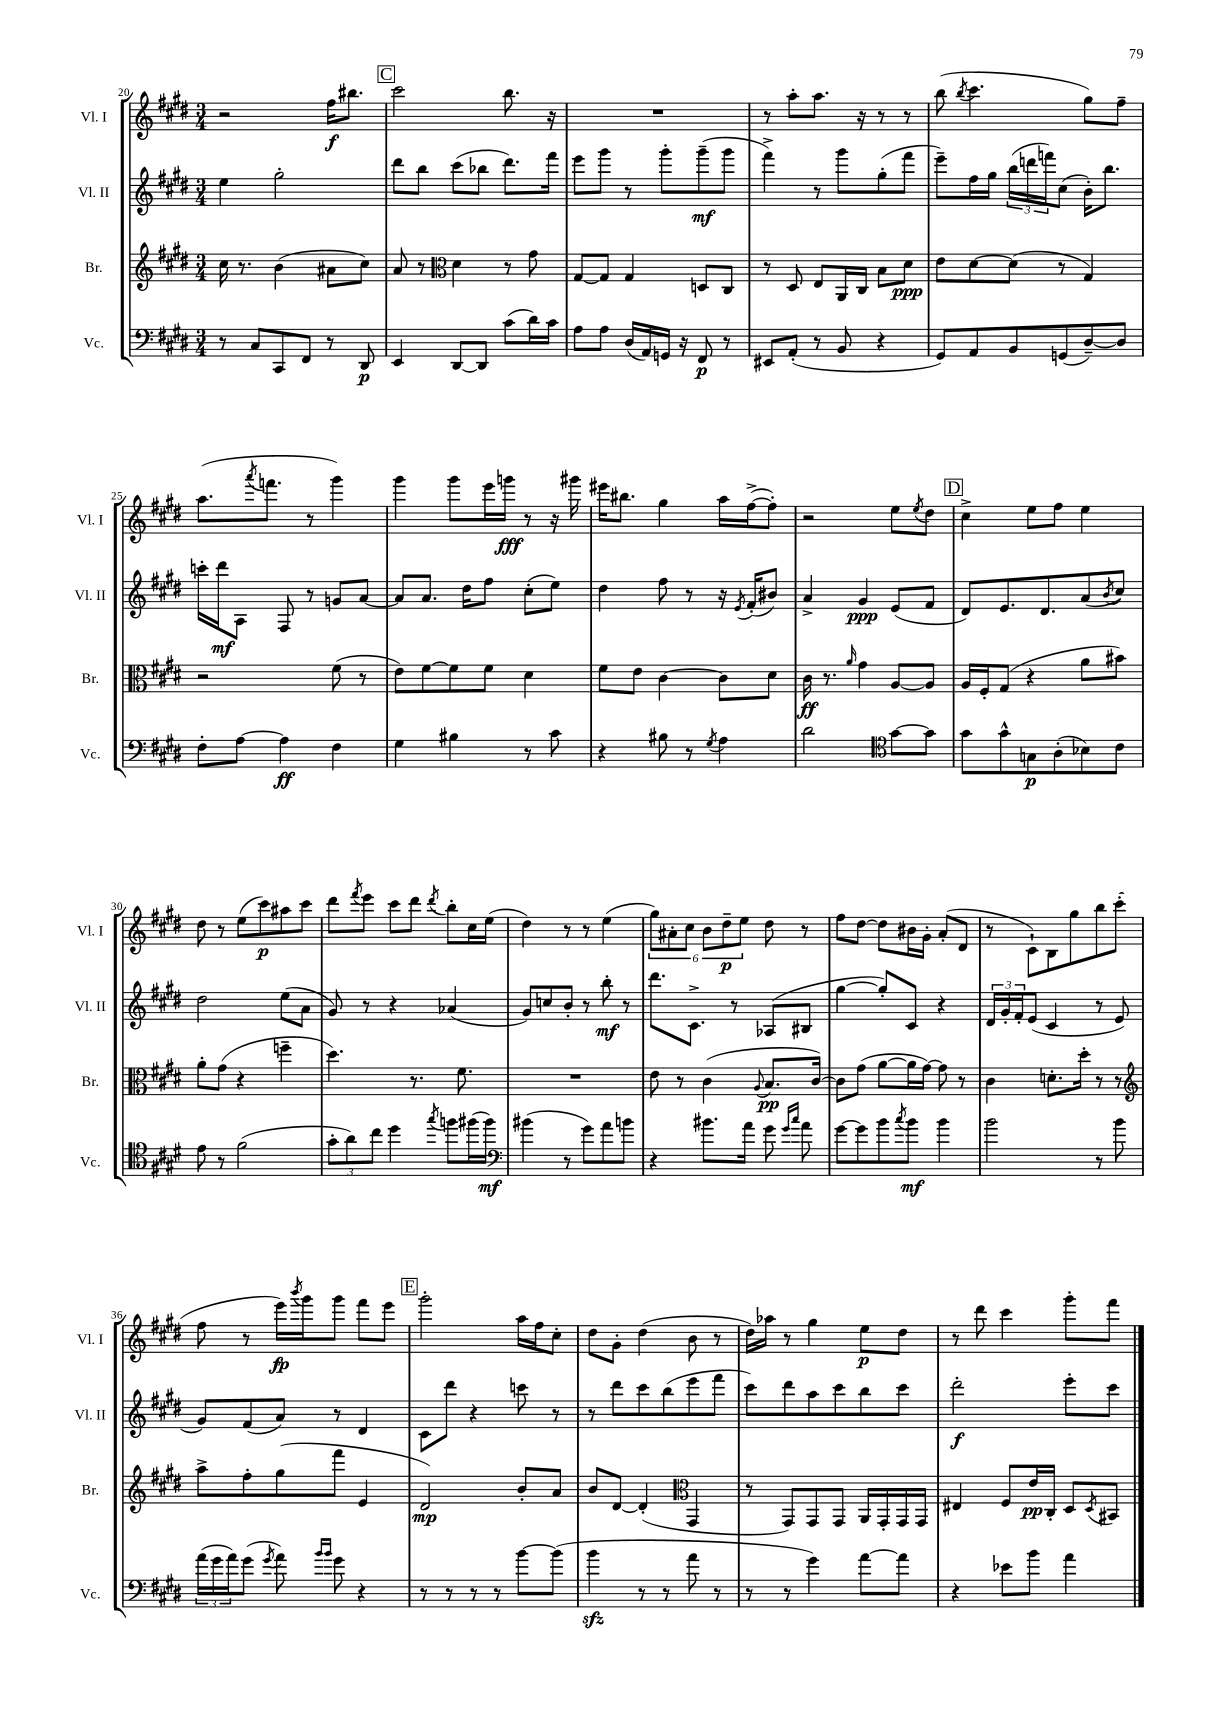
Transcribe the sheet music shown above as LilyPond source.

<<
\new StaffGroup <<
\new Staff = "s0" \with { instrumentName = "Vl. I" shortInstrumentName = "Vl. I" } {
    \clef treble \key e \major \numericTimeSignature \time 3/4
    r2 fis''16\f bis''8. |
    \mark \markup { \box "C" } cis'''2 b''8. r16 |
    R2. |
    r8 a''8-. a''8. r16 r8 r8 |
    b''8( \acciaccatura { b''8 } cis'''4. gis''8) fis''8-- |
    a''8.( \acciaccatura { a'''8 } f'''8. r8 gis'''4) |
    gis'''4 gis'''8 e'''16 g'''16\fff r8 r16 gis'''16 |
    eis'''16 bis''8. gis''4 a''16 fis''16~->( fis''8-.) |
    r2 e''8 \acciaccatura { e''8 } dis''8 |
    \mark \markup { \box "D" } cis''4-> e''8 fis''8 e''4 |
    dis''8 r8 e''8( cis'''8\p) ais''8 cis'''8 |
    dis'''8 \acciaccatura { fis'''8 } e'''8 cis'''8 dis'''8 \acciaccatura { dis'''8 } b''8-. cis''16 e''16( |
    dis''4) r8 r8 e''4( |
    \tuplet 6/4 { gis''8) ais'8-. cis''8 b'8 dis''8--\p e''8 } dis''8 r8 |
    fis''8 dis''8~ dis''8 bis'16 gis'16-. a'8-.( dis'8 |
    r8 cis'8-!) b8 gis''8 b''8 cis'''8-.( |
    fis''8 r8 e'''16\fp) \acciaccatura { b'''8 } gis'''16 gis'''8 fis'''8 e'''8 |
    \mark \markup { \box "E" } gis'''2-. a''16 fis''16 cis''8-. |
    dis''8 gis'8-. dis''4( b'8 r8 |
    dis''16) aes''16 r8 gis''4 e''8\p dis''8 |
    r8 dis'''8 cis'''4 gis'''8-. fis'''8 \bar "|." |
}
\new Staff = "s1" \with { instrumentName = "Vl. II" shortInstrumentName = "Vl. II" } {
    \clef treble \key e \major \numericTimeSignature \time 3/4
    e''4 gis''2-. |
    \mark \markup { \box "C" } dis'''8 b''8 cis'''8( bes''8 dis'''8.) fis'''16 |
    e'''8 gis'''8 r8 gis'''8-. gis'''8--\mf( gis'''8 |
    fis'''4->) r8 gis'''8 gis''8-.( fis'''8 |
    e'''8--) fis''16 gis''16 \tuplet 3/2 { b''16( d'''16 f'''16) } cis''8( b'16-.) b''8. |
    c'''16-. dis'''16\mf a8 fis8 r8 g'8 a'8~ |
    a'8 a'8. dis''16 fis''8 cis''8-.( e''8) |
    dis''4 fis''8 r8 r16 \acciaccatura { e'8 } fis'16-.( bis'8) |
    a'4-> gis'4\ppp e'8( fis'8 |
    \mark \markup { \box "D" } dis'8) e'8. dis'8. a'8( \acciaccatura { b'8 } cis''8) |
    dis''2 e''8( a'8 |
    gis'8) r8 r4 aes'4( |
    gis'8) c''8 b'8-. r8 b''8-.\mf r8 |
    dis'''8. cis'8.-> r8 aes8( bis8 |
    gis''4~ gis''8-.) cis'8 r4 |
    \tuplet 3/2 { dis'16 gis'16-. fis'16-. } e'8( cis'4 r8 e'8 |
    gis'8) fis'8( a'8) r8 dis'4 |
    \mark \markup { \box "E" } cis'8 dis'''8 r4 c'''8 r8 |
    r8 dis'''8 cis'''8 b''8( e'''8 fis'''8 |
    cis'''8) dis'''8 a''8 cis'''8 b''8 cis'''8 |
    dis'''2-.\f e'''8-. cis'''8 \bar "|." |
}
\new Staff = "s2" \with { instrumentName = "Br." shortInstrumentName = "Br." } {
    \clef treble \key e \major \numericTimeSignature \time 3/4
    cis''16 r8. b'4( ais'8 cis''8) |
    \mark \markup { \box "C" } a'8 r8 \clef alto dis'4 r8 gis'8 |
    gis8~ gis8 gis4 d8 cis8 |
    r8 dis8 e8 a,16 cis16 b8 dis'8\ppp |
    e'8 dis'8~ dis'8( r8 gis4) |
    r2 fis'8( r8 |
    e'8) fis'8~ fis'8 fis'8 dis'4 |
    fis'8 e'8 cis'4~ cis'8 dis'8 |
    cis'16\ff r8. \grace { a'16 } gis'4 a8~ a8 |
    \mark \markup { \box "D" } a16 fis16-. gis8( r4 a'8 bis'8) |
    a'8-. gis'8( r4 f''4-- |
    dis''4.) r8. fis'8. |
    R2. |
    e'8 r8 cis'4( \appoggiatura { a8 } b8.\pp cis'16~) |
    cis'8 gis'8( a'8~ a'16 gis'16~) gis'8 r8 |
    cis'4 d'8.-. dis''16-. r8 r8 |
    \clef treble a''8-> fis''8-. gis''8( fis'''8 e'4 |
    \mark \markup { \box "E" } dis'2\mp) b'8-. a'8 |
    b'8 dis'8~ dis'4-.( \clef alto gis,4 |
    r8 gis,8) gis,8 gis,8 a,16 gis,16-. gis,16 gis,16 |
    eis4 fis8 e'16\pp cis16-. dis8 \acciaccatura { dis8 } bis,8 \bar "|." |
}
\new Staff = "s3" \with { instrumentName = "Vc." shortInstrumentName = "Vc." } {
    \clef bass \key e \major \numericTimeSignature \time 3/4
    r8 cis8 cis,8 fis,8 r8 dis,8\p |
    \mark \markup { \box "C" } e,4 dis,8~ dis,8 cis'8( dis'16) cis'16 |
    a8 a8 dis16( a,16) g,16 r16 fis,8\p r8 |
    eis,8 a,8-.( r8 b,8 r4 |
    gis,8) a,8 b,8 g,8( dis8~--) dis8 |
    fis8-. a8~ a4\ff fis4 |
    gis4 bis4 r8 cis'8 |
    r4 bis8 r8 \acciaccatura { gis8 } a4 |
    dis'2 \clef tenor gis'8~ gis'8 |
    \mark \markup { \box "D" } gis'8 gis'8-^ g8\p a8-.( bes8) cis'8 |
    e'8 r8 fis'2( |
    \tuplet 3/2 { gis'8-. a'8) cis''8 } dis''4 \acciaccatura { gis''8 } f''8 fis''16( fis''16\mf) |
    \clef bass bis'4( r8 gis'8) a'8 b'8 |
    r4 bis'8. a'16 gis'8 \grace { gis'16 cis''16 } a'8 |
    gis'8~ gis'8 b'8 \acciaccatura { cis''8 } b'8\mf b'4 |
    b'2 r8 b'8 |
    \tuplet 3/2 { a'16( gis'16 a'16) } gis'8( \acciaccatura { gis'8 } a'8) \grace { b'16 b'16 } gis'8 r4 |
    \mark \markup { \box "E" } r8 r8 r8 r8 b'8~ b'8( |
    b'4\sfz r8 r8 a'8 r8 |
    r8 r8 gis'4) a'8~ a'8 |
    r4 ees'8 b'8 a'4 \bar "|." |
}
>>
>>
\layout { \context { \Score currentBarNumber = #20 } }
